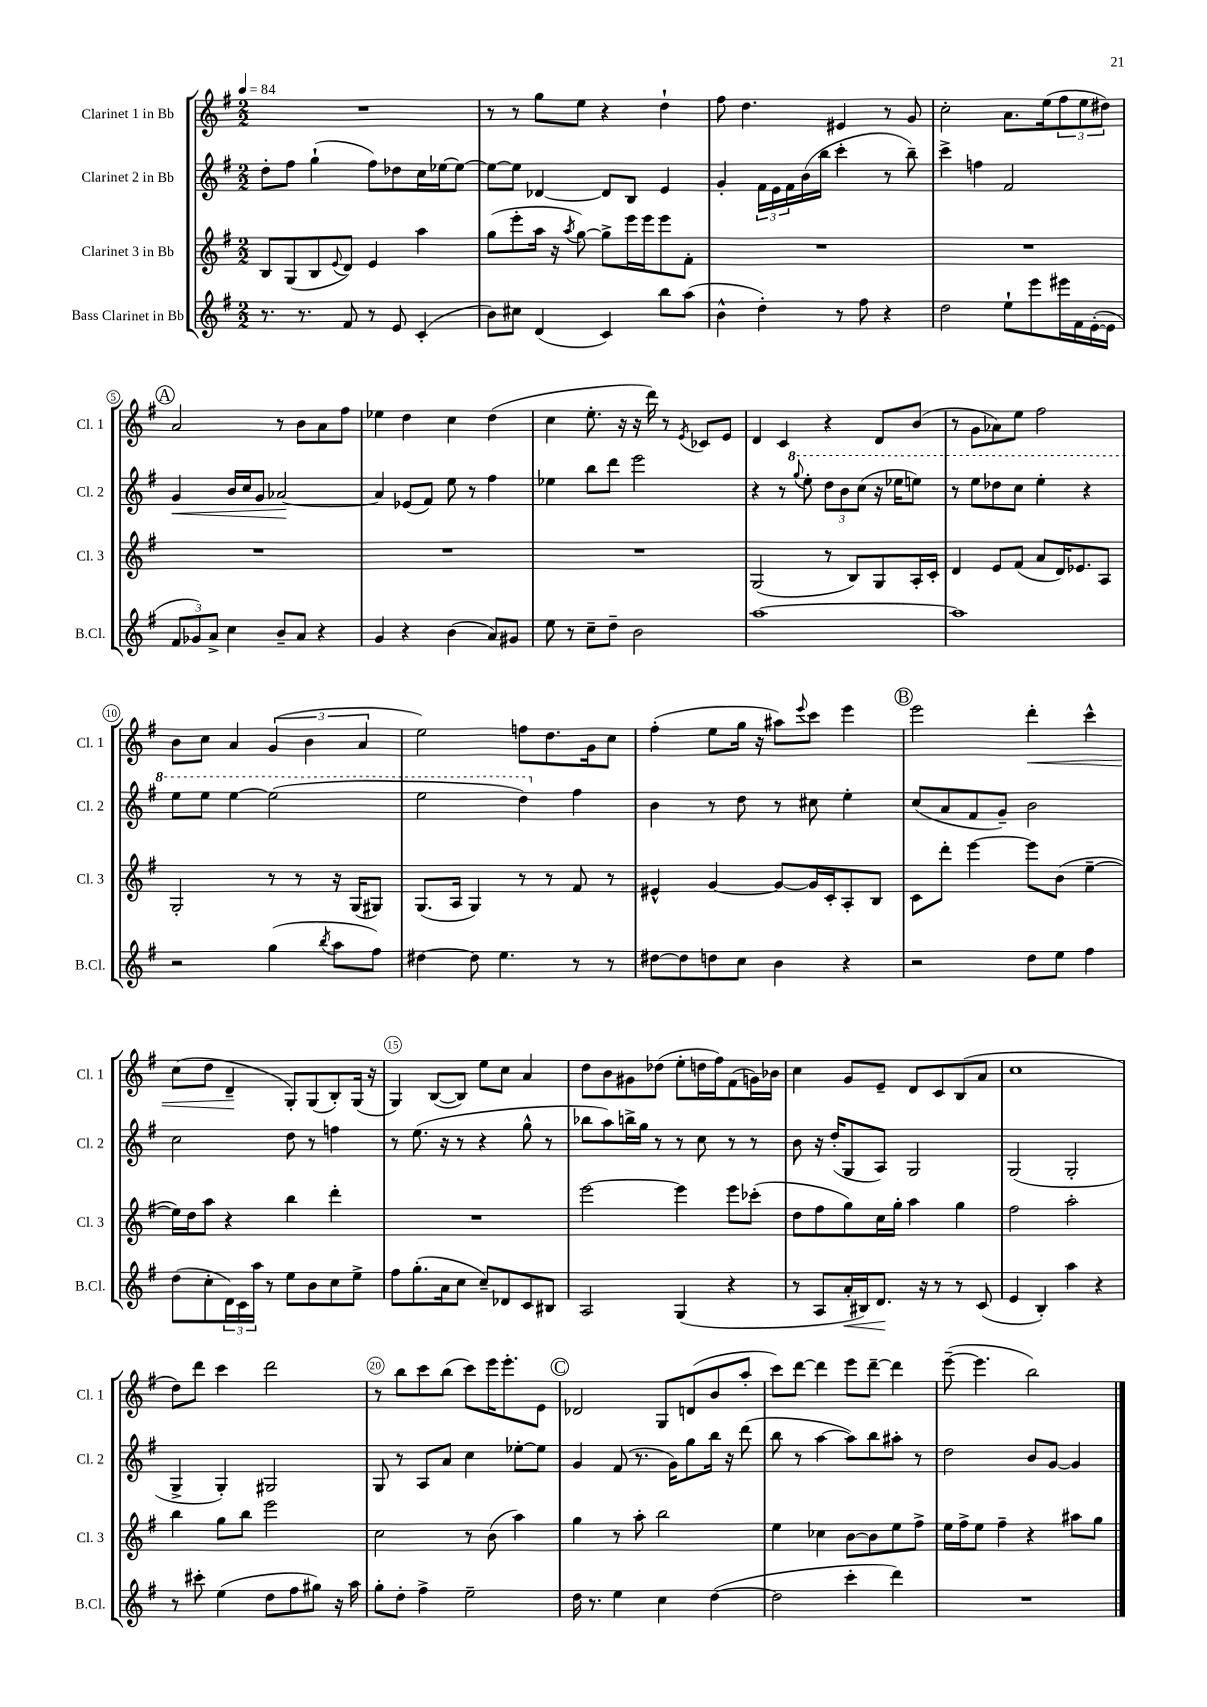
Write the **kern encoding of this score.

**kern	**kern	**kern	**kern
*staff4	*staff3	*staff2	*staff1
*clefG2	*clefG2	*clefG2	*clefG2
*k[f#]	*k[f#]	*k[f#]	*k[f#]
*M2/2	*M2/2	*M2/2	*M2/2
*MM84	*MM84	*MM84	*MM84
8.r	8B	8dd'	1r
.	(8G	8ff#	.
8.r	.	.	.
.	8B	(4gg`	.
.	8qqe	.	.
8f#	8d)	.	.
8r	4e	8ff#)	.
8e	.	8dd-	.
(4c'	4aa	16cc	.
.	.	[16ee-	.
.	.	8ee-_	.
=	=	=	=
8b)	(8gg	8ee-_	8r
8cc#	8eee'	8ee-]	8r
(4d	16aa	[4d-	8gg
.	16r	.	.
.	8qaa	.	.
.	[8gg)	.	8ee
4c)	8gg^]	8d-]	4r
.	16eee	8B	.
.	16eee	.	.
8bb	8eee	4e	4dd`
(8aa	8f#'	.	.
=	=	=	=
4b^^	1r	4g'	8ff#
.	.	.	4.dd
4dd')	.	24f#	.
.	.	24e	.
.	.	24f#	.
.	.	(16b	.
.	.	16bb	.
8r	.	4ccc'	4e#
8ff#	.	.	.
4r	.	8r	8r
.	.	8bb~)	8g
=	=	=	=
2dd	1r	4ccc^	2cc'
.	.	4ff	.
8ee`	.	2f#	8.a
8eee	.	.	.
.	.	.	(16ee
16eee#	.	.	12ff#
16f#	.	.	.
.	.	.	12ee
([16e'	.	.	.
.	.	.	12dd#)
16e]	.	.	.
=	=	=	=
12f#	1r	4g	2a
12g-)	.	.	.
12a^	.	.	.
4cc	.	16b	.
.	.	16cc	.
.	.	8g	.
8b~	.	[2a-	8r
8a	.	.	8b
4r	.	.	8a
.	.	.	8ff#
=	=	=	=
4g	1r	4a-]	4ee-
4r	.	(8e-	4dd
.	.	8f#)	.
(4b	.	8ee	4cc
.	.	8r	.
8a)	.	4ff#	(4dd
8g#	.	.	.
=	=	=	=
8ee	1r	4ee-	4cc
8r	.	.	.
8cc~	.	8bb	8.ee'
8dd~	.	8ddd	.
.	.	.	16r
2b	.	2eee	16r
.	.	.	16ddd)
.	.	.	8r
.	.	.	8qe
.	.	.	8c-
.	.	.	8e
=	=	=	=
[1aa	(2G	4r	4d
.	.	8r	4c
.	.	8qqggg	.
.	.	8eee'	.
.	8r	12ddd	4r
.	.	12bb	.
.	8B)	.	.
.	.	(12ccc	.
.	8G	16r	8d
.	.	16eee-	.
.	16A'	8eee)	(8b
.	16c'	.	.
=	=	=	=
1aa]	4d	8r	8r
.	.	8eee	8g
.	8e	8ddd-	8a-)
.	(8f#	8ccc	8ee
.	8a	4eee'	2ff#
.	16d)	.	.
.	8.e-	.	.
.	.	4r	.
.	8A	.	.
=	=	=	=
2r	2G'	8eee	8b
.	.	8eee	8cc
.	.	[4eee	4a
(4gg	8r	(2eee]	(6g
.	8r	.	.
.	.	.	6b
8qbb	.	.	.
8aa	16r	.	.
.	(16G	.	.
.	.	.	6a
8ff#)	8G#)	.	.
=	=	=	=
[4dd#	(8.G	2eee	2ee)
.	16A	.	.
8dd#]	4G)	.	.
4.ee	.	.	.
.	8r	4ddd)	8ff
.	8r	.	8.dd
8r	8f#	4ff#	.
.	.	.	16g
8r	8r	.	8cc
=	=	=	=
[8dd#	4e#^^	4b	(4ff#'
8dd#]	.	.	.
8dd	[4g	8r	8ee
8cc	.	8dd	16gg
.	.	.	16r
4b	8g_	8r	8aa#)
.	.	.	8qqeee
.	16g]	8cc#	8ccc
.	16c'	.	.
4r	8A'	4ee'	4eee
.	8B	.	.
=	=	=	=
2r	8c	(8cc	2eee
.	8ddd'	8a	.
.	[4eee	8f#	.
.	.	8g~)	.
8dd	8eee]	2b	4ddd'
8ee	(8b	.	.
4ff#	[4ee~	.	4ccc^^
=	=	=	=
(8dd	16ee])	2cc	(8cc
.	16dd	.	.
8cc'	8aa	.	8dd
24d)	4r	.	4d~
24c	.	.	.
24aa	.	.	.
8r	.	.	.
8ee	4bb	8dd	8G')
8b	.	8r	(8G
8cc	4ddd'	4ff	8B')
8ee^	.	.	(16G
.	.	.	16r
=	=	=	=
8ff#	1r	8r	4G)
(8.gg'	.	(8.ee	.
.	.	.	([8B
16a	.	16r	.
8cc	.	8r	8B])
8cc~)	.	4r	8ee
8d-	.	.	8cc
8c	.	8gg^^	4a
8B#	.	8r	.
=	=	=	=
2A	[2eee	8bb-	8dd
.	.	8aa)	8b
.	.	16bb^	8g#
.	.	16gg	.
.	.	8r	(8dd-
(4G	4eee]	8r	8ee'
.	.	8cc	16dd
.	.	.	16ff#)
4r	8eee	8r	(8f#
.	(8ccc-'	8r	16g)
.	.	.	16b-
=	=	=	=
8r	8dd	8b	4cc
8A	8ff#	16r	.
.	.	(16dd'	.
16a'	8gg)	8G	8g
16B#)	.	.	.
8.d	16cc	8A)	8e~
.	16gg'	.	.
.	4aa	2G	8d
16r	.	.	.
8r	.	.	8c
8r	4gg	.	(8B
(8c	.	.	8a
=	=	=	=
4e	2ff#	(2G	1cc
4B')	.	.	.
4aa	2aa'	2G'	.
4r	.	.	.
=	=	=	=
8r	4bb	4G^	8dd)
8ccc#'	.	.	8ddd
(4ee	8gg	4G')	4ccc
.	8bb	.	.
8dd	2eee	2G#	2ddd
8ff#	.	.	.
8gg#)	.	.	.
16r	.	.	.
16aa	.	.	.
=	=	=	=
8gg'	2cc	8G	8r
8dd'	.	8r	8bb
4ff#^	.	8A	8ccc
.	.	8a	(8bb
2ee~	8r	4cc	8ccc)
.	(8b	.	16eee
.	.	.	8.eee'
.	4aa)	[8ee-'	.
.	.	8ee-]	8e
=	=	=	=
16dd	4gg	4g	2d-
8.r	.	.	.
4ee	8r	(8f#	.
.	8aa'	8.r	.
4cc	2bb	.	8G
.	.	16g)	.
.	.	8gg	(8d
([4dd	.	16bb	8b
.	.	16r	.
.	.	(8ddd	8aa'
=	=	=	=
2dd]	4ee	8bb	8ccc)
.	.	8r	[8ddd
.	4cc-	[4aa	4ddd]
4ccc'	[8b	8aa])	8eee
.	8b]	8bb	[8ddd~
4ddd)	8ee	8aa#'	4ddd]
.	8ff#^	8r	.
=	=	=	=
1r	16ee	2dd	([8eee~
.	16ff#^	.	.
.	8ee	.	4.eee]
.	4ff#~	.	.
.	4r	8b	2bb)
.	.	[8g	.
.	8aa#	4g]	.
.	8gg	.	.
==	==	==	==
*-	*-	*-	*-
